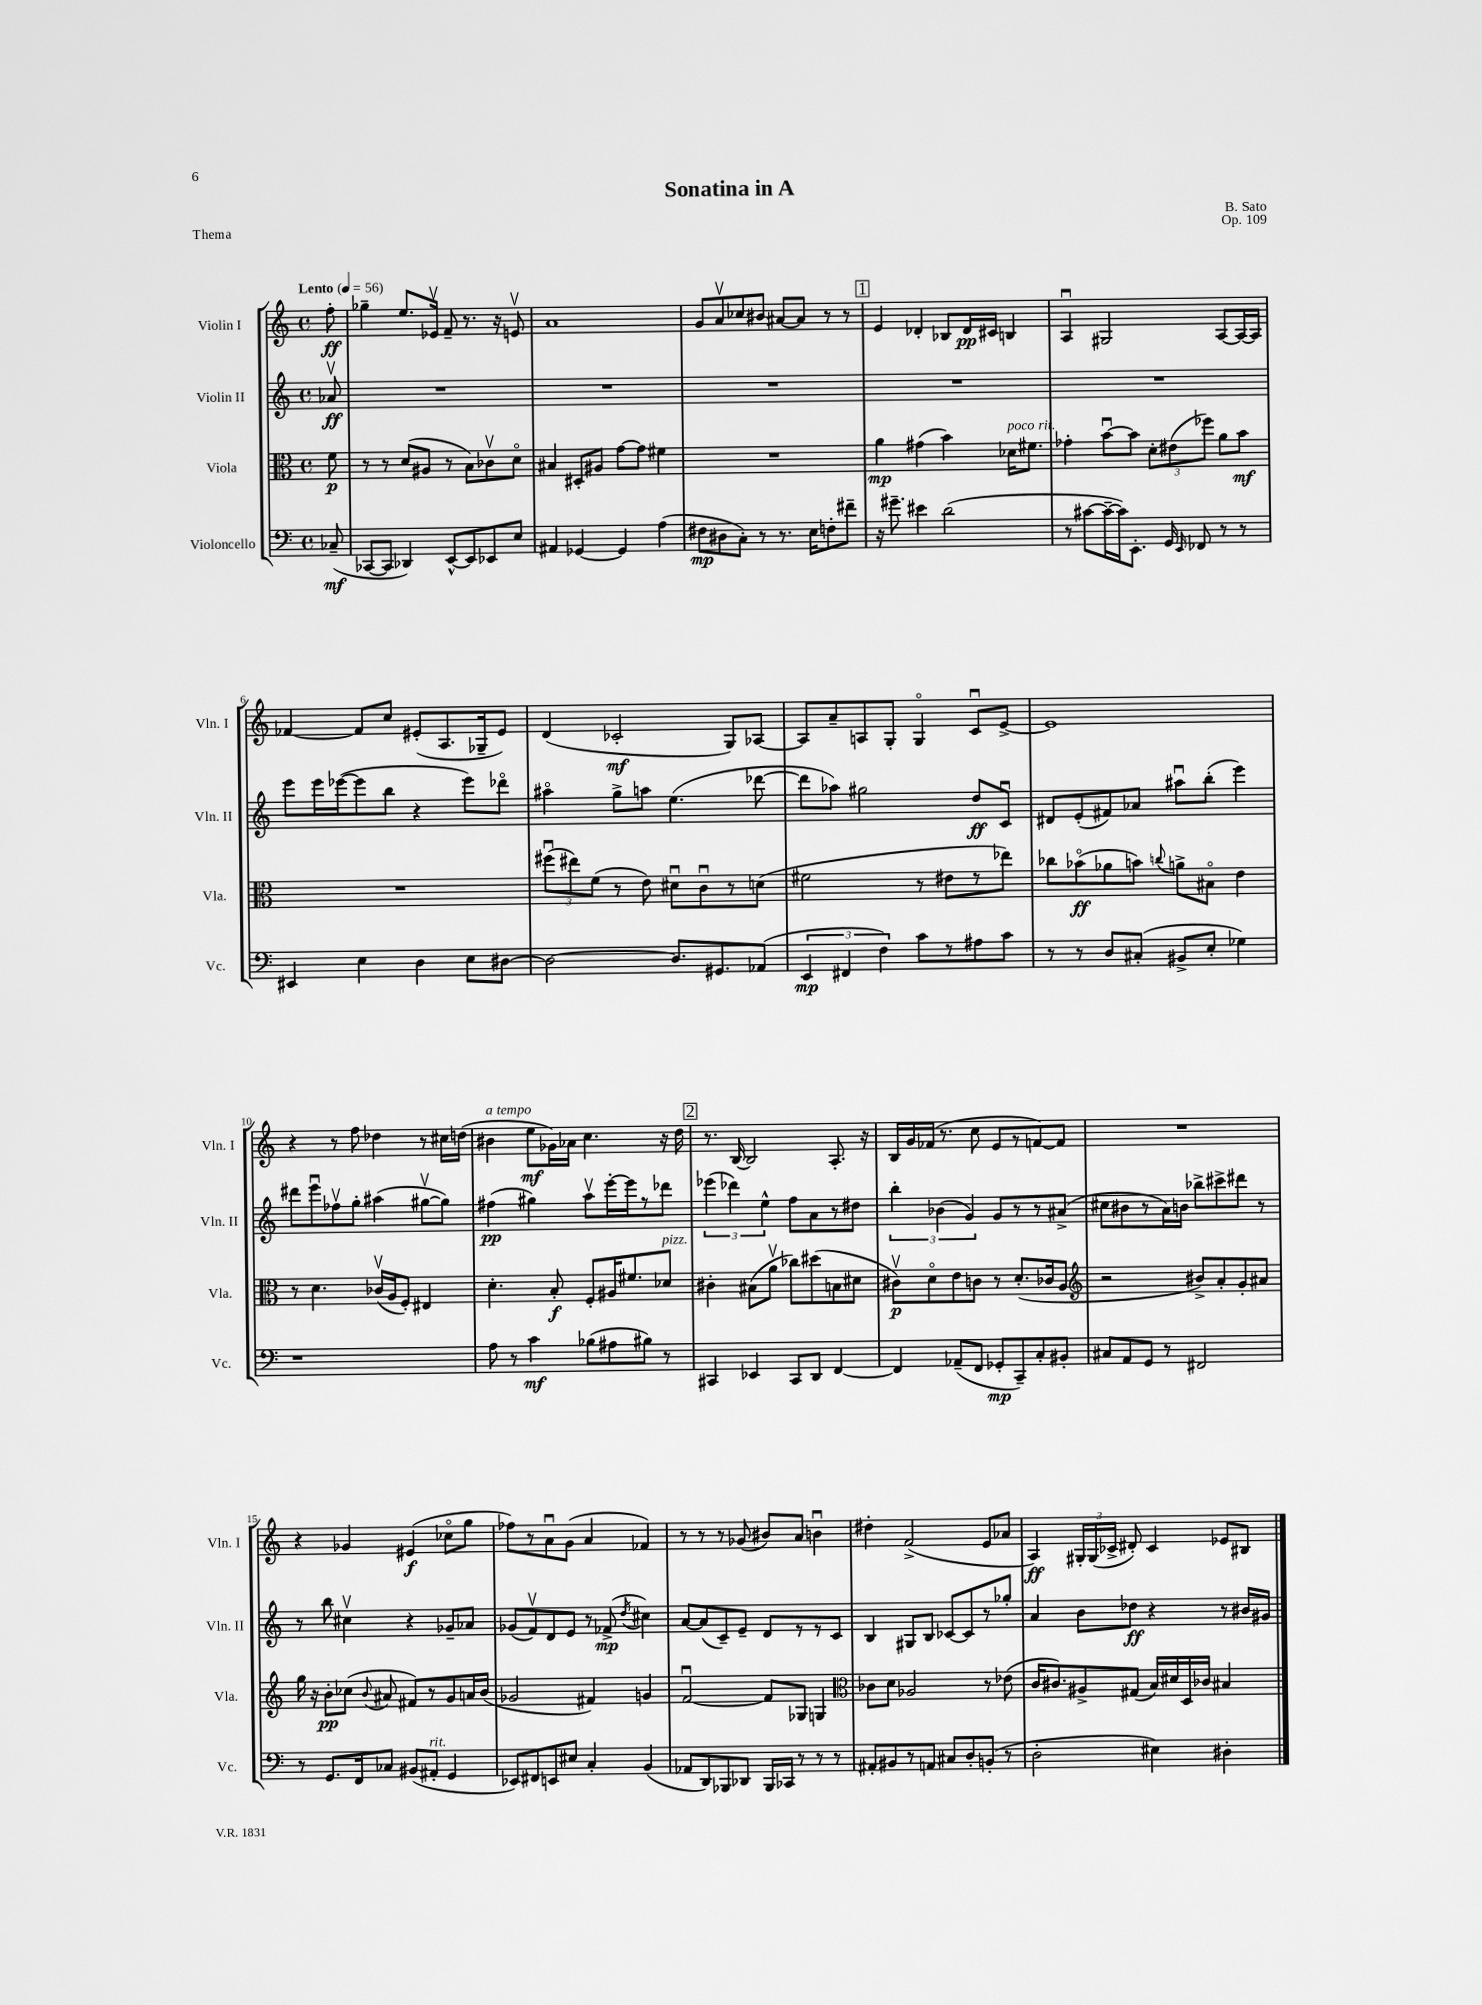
\header { title = "Sonatina in A" composer = "B. Sato" opus = "Op. 109" piece = "Thema" }
<<
\new StaffGroup <<
\new Staff = "s0" \with { instrumentName = "Violin I" shortInstrumentName = "Vln. I" } {
    \clef treble \key c \major \defaultTimeSignature \time 4/4 \partial 8 \tempo "Lento" 4 = 56
    \autoBeamOff f''8-.\ff |
    ges''4-- e''8.[ ees'16]\upbow f'8-- r8. r16 e'8\upbow |
    a'1 |
    g'8[ a'8\upbow ces''8 bis'8] ais'8[~ ais'8] r8 r8 |
    \mark \markup { \box "1" } e'4 des'4-. bes8[ des'16\pp cis'16] b4 |
    a4\downbow gis2 a8[~ a16~ a16] |
    fes'4~ fes'8[ c''8] eis'8[-.( a8. ges16-- eis'8]) |
    d'4( ces'2-.\mf g8[) aes8]~ |
    aes8[ a'8-- a8 g8]-. g4\flageolet c'8[\downbow e'8]~-> |
    e'1 |
    r4 r8 f''8 des''4 r8 cis''16[ d''16]( |
    bis'4^\markup { \italic "a tempo" } e''8[\mf ges'16) aes'16] c''4. r16 d''16 |
    \mark \markup { \box "2" } r8. b16~ b2 a8.-. r16 |
    b16[ g'16 fes'16]( r8. c''8 e'8[ r8 f'8~) f'8] |
    R1 |
    r4 ges'4 eis'4\f( ces''8[\flageolet g''8] |
    fes''8[) r8 a'8\downbow g'8]( a'4 fes'4) |
    r8 r8 r8 ges'8( bis'8[) a'8] b'4\downbow |
    dis''4-. f'2->( e'8[ aes'8] |
    a4\ff) \tuplet 3/2 { gis16[-. gis16( ces'16]-> } dis'8-.) ces'4 ees'8[ bis8] \bar "|." |
}
\new Staff = "s1" \with { instrumentName = "Violin II" shortInstrumentName = "Vln. II" } {
    \clef treble \key c \major \defaultTimeSignature \time 4/4 \partial 8
    \autoBeamOff aes'8\upbow\ff |
    R1 |
    R1 |
    R1 |
    \mark \markup { \box "1" } R1 |
    R1 |
    e'''8[ e'''16 ees'''16~( ees'''8 b''8] r4 ees'''8[) des'''8]\flageolet |
    ais''4\flageolet g''8[-> a''8] e''4.( des'''8~ |
    des'''8[ aes''8]) gis''2 d''8[\ff c'8]\downbow |
    dis'8[ e'8-.( fis'8) aes'8] ais''8[\downbow b''8]-.( e'''4) |
    dis'''8[ e'''8\downbow fes''8\upbow g''8]-. ais''4( gis''8[~\upbow gis''8]) |
    fis''4\pp( gis''4) a''8[\upbow e'''16~-. e'''16 r8 des'''8] |
    \mark \markup { \box "2" } \tuplet 3/2 { ees'''4( des'''4) e''4-^ } f''8[ a'8 r8 dis''8] |
    \tuplet 3/2 { b''4-. bes'4( g'4) } g'8[ r8 r8 ais'8]->( |
    cis''8[ bis'8 r8 a'16) b'16] bes''8[-> cis'''8-> dis'''8] r8 |
    r8 b''8 cis''4\upbow r4 ges'8[-- aes'8] |
    ges'8[( f'8\upbow) d'8 e'8] r8 fes'8->\mp( \acciaccatura { d''8 } cis''4) |
    a'8[~ a'8( c'8--) e'8]-- d'8[ r8 r8 c'8] |
    b4 gis8[ b8] ces'8[~ ces'8 r8 ges''8]-. |
    a'4 b'8[ des''8]\ff r4 r8 bis'16[ gis'16] \bar "|." |
}
\new Staff = "s2" \with { instrumentName = "Viola" shortInstrumentName = "Vla." } {
    \clef alto \key c \major \defaultTimeSignature \time 4/4 \partial 8
    \autoBeamOff f'8\p |
    r8 r8 d'8[( ais8] r8 b8[) ces'8\upbow d'8]\flageolet |
    bis4 dis8[-. ais8] g'8[~ g'8] fis'4 |
    R1 |
    \mark \markup { \box "1" } a'4\mp gis'4( b'4) des'16[^\markup { \italic "poco rit." } fis'8.] |
    ges'4-. b'8[~\downbow b'8] \tuplet 3/2 { d'8[-. eis'8( fes''8]) } a'8[ b'8]\mf |
    R1 |
    \tuplet 3/2 { fis''8[\downbow( eis''8) f'8]( } r8 e'8) dis'8[\downbow c'8\downbow r8 d'8]( |
    fis'2 r8 eis'8[ r8 ees''8]) |
    ces''8[ bes'8\flageolet\ff( aes'8 b'8]) \appoggiatura { c''8 } a'8[-> bis8]\flageolet e'4 |
    r8 d'4. ces'16[\upbow( a16 f8]-.) eis4 |
    d'4.-. b8-.\f f8[-. ais16 fis'8. des'8]^\markup { \italic "pizz." } |
    \mark \markup { \box "2" } cis'4-. bis8[( a'8]\upbow ces''8[) dis''8( b8 dis'8] |
    cis'8[\upbow\p) d'8\flageolet e'8 c'8] r8 d'8.[-.( ces'16 a8] |
    \clef treble r2 bis'8[->) a'8-. g'8-. ais'8] |
    g''16 r16 b'8[-.\pp ces''8]( \appoggiatura { b'8 } ais'8 fis'8[) r8 g'8 a'16 b'16]( |
    ges'2 fis'4) g'4 |
    f'2~\downbow f'8[ ges8] g4 |
    \clef alto ces'8[ d'8] aes2 r8 ees'8( |
    c'16[ cis'8.) ais8-> gis8]( b16[) dis'16 d16 ces'16] bis4 \bar "|." |
}
\new Staff = "s3" \with { instrumentName = "Violoncello" shortInstrumentName = "Vc." } {
    \clef bass \key c \major \defaultTimeSignature \time 4/4 \partial 8
    \autoBeamOff ces8--\mf( |
    ces,8[~ ces,8] des,4) e,8[~-^ e,8 ees,8 e8] |
    ais,4 ges,4~ ges,4 a4( |
    fis8[\mp dis8 c8]-.) r8 r8. e16[ f8-. fis'8]-- |
    \mark \markup { \box "1" } r16 gis'8.-- eis'4 d'2( |
    r8 cis'8[~ cis'16~-- cis'16) e,8.]-. g,16 \grace { e,16 } fes,8 r8 r8 |
    eis,4 e4 d4 e8[ dis8]~ |
    dis2~ dis8.[ gis,8. aes,8]( |
    \tuplet 3/2 { e,4\mp fis,4 f4) } c'8[ r8 ais8 c'8] |
    r8 r8 d8[ cis8]-.( bis,8[-> e8]-. ges4) |
    r1 |
    a8 r8 c'4\mf bes8[( ais8 bis8]) r8 |
    \mark \markup { \box "2" } cis,4 ees,4 cis,8[ d,8] f,4~ |
    f,4 aes,8[--( f,8] ges,8[-.\mp c,8--) c8-. bis,8]-. |
    cis8[ a,8 g,8] r8 fis,2 |
    r8 g,8.[ f,16 ces8] bis,8[( ais,8]-.^\markup { \italic "rit." } g,4 |
    ees,8[) fis,8 e,8 eis8] c4-. b,4( |
    aes,8[ d,8) bes,,8 des,8] bes,,16[ ces,16] r8 r8 r8 |
    ais,8[-. bis,8 r8 a,8] cis8[ d8-. b,8]-.( r8 |
    d2-. eis4) dis4-. \bar "|." |
}
>>
>>
